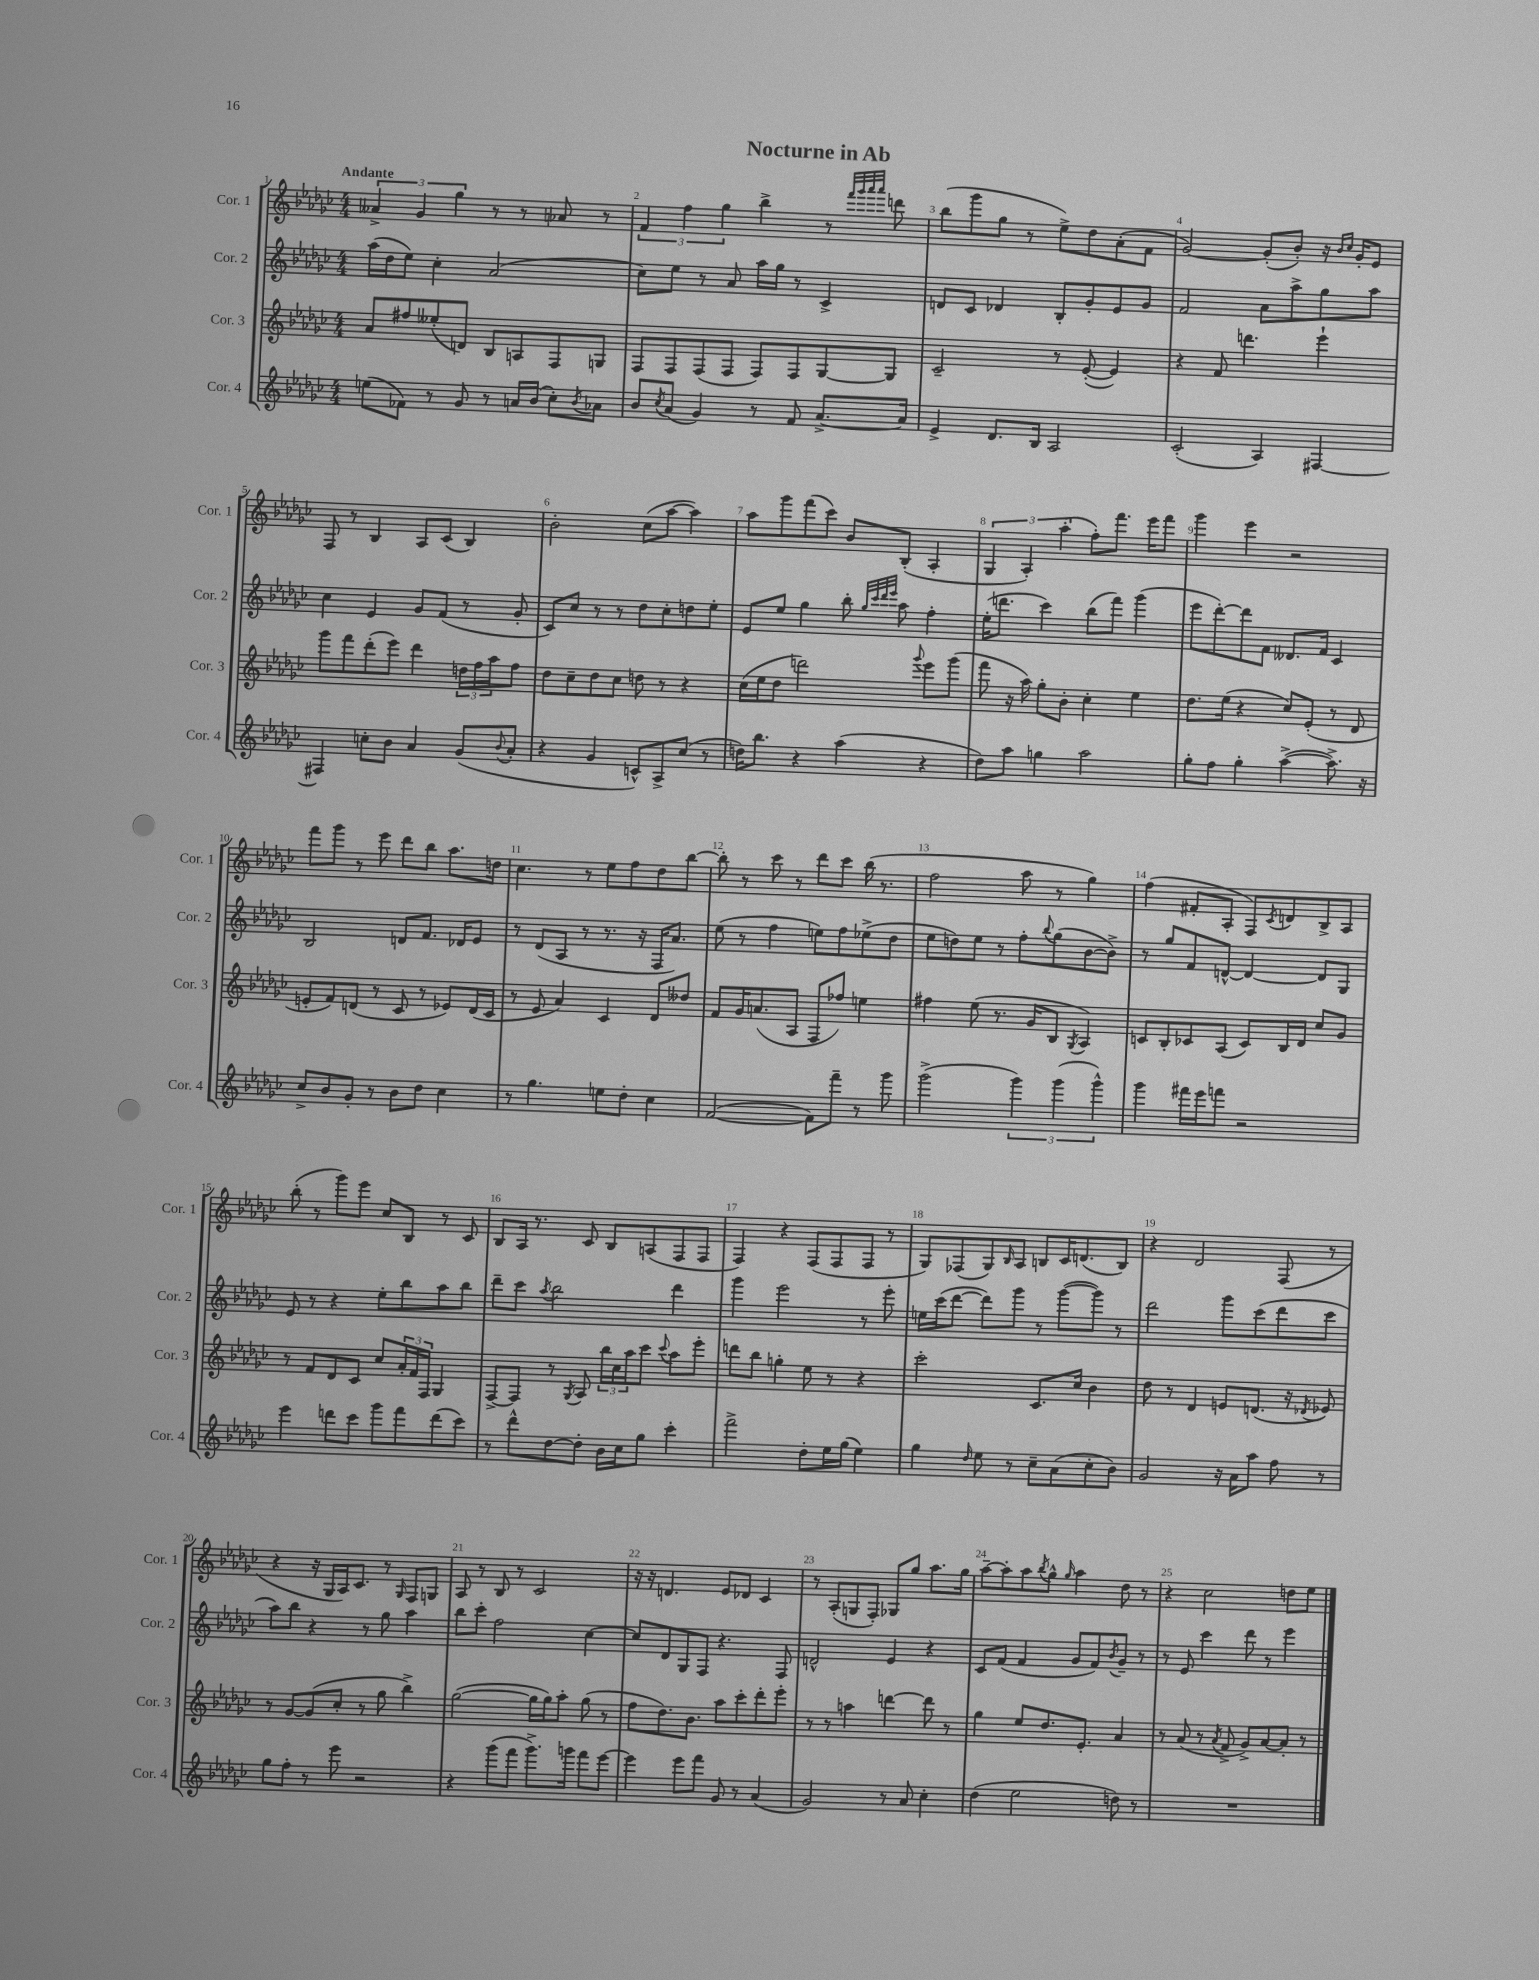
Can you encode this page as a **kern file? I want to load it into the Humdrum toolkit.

**kern	**kern	**kern	**kern
*part4	*part3	*part2	*part1
*staff4	*staff3	*staff2	*staff1
*I"Cor. 4	*I"Cor. 3	*I"Cor. 2	*I"Cor. 1
*I'Cor. 4	*I'Cor. 3	*I'Cor. 2	*I'Cor. 1
*clefG2	*clefG2	*clefG2	*clefG2
*k[b-e-a-d-g-c-]	*k[b-e-a-d-g-c-]	*k[b-e-a-d-g-c-]	*k[b-e-a-d-g-c-]
*M4/4	*M4/4	*M4/4	*M4/4
=1	=1	=1	=1
!	!	!	!LO:TX:a:B:t=Andante
(8een\L	8a-/L	(16aa-\LL	6a--X^/
.	.	16dd-\J	.
8f-X\J)	8ff#X/	8ee-\J)	.
.	.	.	6g-/
8r	(8ee--X'/	4cc-'\	.
.	.	.	6gg-\
8g-/	8dn/J)	.	.
8r	8B-/L	(2a-/	8r
16an/LL	8An/	.	8r
(16b-/JJ	.	.	.
8cc-'\L)	8F/	.	8a-X/
8qb-/	.	.	.
8a-X\J	8Gn/J	.	8r
=2	=2	=2	=2
8b-/L	8F/L	8cc-\L)	6f/
8qcc-/	.	.	.
(8a-/J	8F/	8ee-\J	.
.	.	.	6ff\
4g-/)	(8F/	8r	.
.	.	.	6gg-\
.	8F/J	8a-/	.
8r	8F/L)	16aa-\LL	4bb-^\
.	.	16gg-\JJ	.
8f/	8F/	8r	.
[8.a-^/L	[8G-/	4c-^/	8r
.	.	.	32qqfff/LLL
.	.	.	32qqggg-/
.	.	.	32qqaaa-/
.	.	.	32qqaaa-/JJJ
.	8G-/J]	.	8dddn\
16a-/Jk]	.	.	.
=3	=3	=3	=3
4e-^/	2c-~/	8dn/L	(8bb-\L
.	.	8c-/J	8ggg-\
8.d-/L	.	4d-X/	8gg-\J
.	.	.	8r
16B-/Jk	.	.	.
2A-/	8r	8B-'/L	8ee-^\L)
.	([8e-'/	8g-'/	8dd-\
.	4e-/])	8e-/	(8a-'\
.	.	8g-/J	8f\J
=4	=4	=4	=4
(2c-'/	4r	2f/	[2g-/)
.	8f/	.	.
.	4.dddn\	.	.
4A-/)	.	8a-\L	(8g-'/L]
.	.	8aa-^\	8b-'/J)
[4F#X/	4eee-`\	8gg-\	16r
.	.	.	16qqb-/LL
.	.	.	16qqcc-/JJ
.	.	.	16g-'/KL
.	.	8aa-\J	8e-/J
!!LO:LB:g=z
=5	=5	=5	=5
4F#X/]	8ggg-\L	4cc-\	8F/
.	8fff\	.	8r
8ccn'\L	(8ddd-'\	4e-/	4B-/
8b-\J	8eee-\J)	.	.
4a-/	4ddd-\	8g-/L	8A-/L
.	.	(8f/J	(8c-/J
(8g-/L	24ddn\LL	8r	4B-/)
.	24ff\	.	.
.	24aa-\J	.	.
8qqb-/	.	.	.
8a-'/J	8ff\J	8g-'/	.
=6	=6	=6	=6
4r	8dd-\L	8c-/L)	2b-'\
.	8cc-~\	8cc-/J	.
4g-/	8dd-\	8r	.
.	8cc-\J	8r	.
8cn^^/L)	8ddn\	8dd-\L	(8cc-\L
8A-^/	8r	8cc-'\	[8aa-\J
(8cc-/J	4r	8ddn\	4aa-\])
8r	.	8ee-'\J	.
=7	=7	=7	=7
16ddn\KL)	(16cc-\LL	8e-/L	8aa-\L
8.bb-\J	16ee-\J	.	.
.	8dd-\J	8ee-/J	8ggg-\
4r	2dddn\)	4gg-\	(8fff\
.	.	.	8ccc-\J)
(4aa-\	.	8bb-'\	8b-/L
.	.	32qqgg-/LLL	.
.	.	32qqccc-/	.
.	.	32qqddd-/	.
.	.	32qqeee-/JJJ	.
.	.	8aa-\	(8B-'/J
.	8qqggg-/	.	.
4r	8eee-\L	4ff'\	4A-'/
.	(8ggg-\J	.	.
=8	=8	=8	=8
8dd-\L)	8fff\	(16ee-'\KL	6G-/
.	.	8.dddn\J	.
8aa-\J	16r	.	.
.	.	.	6A-'/)
.	16aa-\)	.	.
4ggn\	8gg-'\L	4ccc-\)	.
.	.	.	(6aa-'\
.	8b-'\J	.	.
2aa-\	4cc-'\	(8bb-\L	8ff'\L)
.	.	8fff\J)	8.fff\J
.	4ee-\	(4ggg-\	.
.	.	.	16eee-\KL
.	.	.	8fff\J
=9	=9	=9	=9
8gg-'\L	8.dd-\L	8eee-\L	4ggg-\
8ff\J	.	[8ddd-'\)	.
.	(16ee-\Jk	.	.
4gg-'\	4r	8ddd-\]	4eee-\
.	.	8f\J	.
([4aa-^\	8cc-/L)	8.d--X/L	2r
.	(8e-'/J	.	.
.	.	16f/Jk	.
8.aa-^\])	8r	4c-/	.
.	8d-/	.	.
16r	.	.	.
!!LO:LB:g=z
=10	=10	=10	=10
8cc-^/L	8en'/L	2B-/	8fff\L
8b-/	8f/)	.	8ggg-\J
8g-'/J	(8dn/J	.	8r
8r	8r	.	8eee-\
8b-\L	8c-/	8dn/L	8ddd-\L
8dd-\J	8r	8.f/J	8bb-\J
4cc-\	8e-X/L)	.	8.aa-\L
.	.	16d-X/KL	.
.	(16d/L	8e-/J	.
.	16c-/JJ	.	16ddn\Jk
=11	=11	=11	=11
8r	8r	8r	4.cc-\
4.gg-\	8e-/	(8d-/L	.
.	4a-/)	8A-/J	.
.	.	8r	8r
8een\L	4c-/	8.r	8ee-\L
8dd-'\J	.	.	8ff\
.	.	16r	.
4cc-\	8d-/L	16F/KL	8dd-\
.	.	8.a-/J)	.
.	8dd--X/J	.	[8bb-\J
=12	=12	=12	=12
([2f/	8f/L	(8ee-\	8bb-'\]
.	16g-/K	8r	8r
.	(8.an/	.	.
.	.	4ff\	8ccc-\
.	8A-/J	.	8r
8f\L])	8F/L	8een\L)	8ddd-\L
8fff~\J	8ff-X/J)	8ff\	8ccc-\J
8r	4een\	(8ee-X^\	(16bb-\
.	.	.	8.r
8ggg-\	.	8dd-\J	.
=13	=13	=13	=13
(2ggg-^\	4ff#X\	8ee-\L	2ff\
.	.	8ddn\)	.
.	(8ee-\	8ee-\J	.
.	8.r	8r	.
6ggg-\)	.	8ff'\L	8aa-\
.	16g-/KL	.	.
.	.	8qqbb-/	.
.	8B-/J	(8gg-\	8r
(6ggg-\	.	.	.
.	8qG-/	.	.
.	4A-/)	[8b-\	4gg-\)
6ggg-^^\)	.	.	.
.	.	8b-^\J])	.
=14	=14	=14	=14
4ggg-\	8cn/L	8r	(4ff\
.	8B-'/	8gg-/L	.
16fff#X\LL	8c-X/	8f/	8f#X'/L
16eee-\J	.	.	.
8fffn\J	(8A-/J	[8dn^^/J	8A-'/J
2r	8c-/L)	4d/_	8F/L)
.	.	.	8qc-/
.	16B-/L	.	8dn/
.	16d-/JJ	.	.
.	8cc-/L	8d/L]	8B-^/
.	8g-/J	8G-/J	8A-/J
!!LO:LB:g=z
=15	=15	=15	=15
4eee-\	8r	8e-/	(8bb-'\
.	8f/L	8r	8r
8dddn\L	8d-/	4r	8ggg-\L)
8ccc-\J	8c-/J	.	8eee-\J
8ggg-\L	8cc-/L	8ee-'\L	8cc-/L
8fff\	24a-'/L	8bb-\	8B-/J
.	24f/	.	.
.	24F/JJ	.	.
(8ddd\	4G-/	8aa-\	8r
8ccc-\J)	.	8bb-\J	8c-/
=16	=16	=16	=16
8r	[8F^/L	8ddd-~\L	8B-/L
8ddd-^^\L	8F/J]	8ccc-\J	16A-/Jk
.	.	.	8.r
.	.	8qaa-/	.
[8dd-\	8r	2bb-\	.
.	8qG-/	.	.
8dd-'\J]	8A-/	.	8c-/
16b-\LL	24bb-\LL	.	8B-/L
.	24cc-\	.	.
16cc-\J	.	.	.
.	24aa-\J	.	.
8gg-\J	8ccc-\J	.	(8An/
.	8qqccc-/	.	.
4ccc-'\	8aa-\L	4ddd-\	8F/
.	8eee-'\J	.	8F/J
=17	=17	=17	=17
2fff^\	8dddn\L	4ggg-\	4F/)
.	8bb-\J	.	.
.	4ggn'\	2eee-\	4r
8dd-'\L	8ee-\	.	(8F/L
16ee-\L	8r	.	8F/
(16gg-\JJ	.	.	.
4ee-\)	4r	8r	8F/J
.	.	8eee-'\	8r
=18	=18	=18	=18
4gg-\	2ccc-'\	16een\LL	8G-/L)
.	.	(16ccc-\J	.
.	.	[8ddd-\J	(8F-X/
16qqdd-/	.	.	.
8ee-\	.	8ddd-\L])	8G-/)
.	.	.	16qqB-/
8r	.	8ggg-\J	8A-/J
8cc-~\L	8.c-/L	8r	8Bn/L
(8a-\	.	([8ggg-\L	16c-/K
.	16cc-/Jk	.	(8.dn/
8cc-'\	4b-\	8ggg-\J])	.
8b-\J)	.	8r	8B/J)
=19	=19	=19	=19
2g-/	8dd-\	2ddd-\	4r
.	8r	.	.
.	4d-/	.	2d-/
16r	8en/L	8ggg-\L	.
16a-\KL	.	.	.
8aa-\J	(8.dn/J	(8ccc-\	.
8ff\	.	8ddd-\	(8F/
.	16r	.	.
.	8qd-X/	.	.
8r	8e-X/)	8ccc-\J	8r
!!LO:LB:g=z
=20	=20	=20	=20
8gg-\L	8r	8aa-\L)	4r
8ff'\J	[8g-/L	8bb-\J	.
8r	(8g-/]	4r	16r
.	.	.	16G-/LL
8eee-\	8cc-'/J	.	16A-/J)
.	.	.	8.c-/J
2r	8r	8r	.
.	8gg-\	8gg-\	8r
.	.	.	16qqG-/
.	4bb-^\)	4aa-\	8F/L
.	.	.	8Gn/J
=21	=21	=21	=21
4r	([2gg-\	8bb-\L	8A-/
.	.	8ccc-'\J	8r
(8ggg-\L	.	2ff\	8B-/
8fff\J	.	.	8r
8.ggg-^\L)	16gg-\LL]	.	2c-/
.	16gg-\J)	.	.
.	8aa-'\J	.	.
16gggn\Jk	.	.	.
8fff\L	(8gg-\	[4cc-\	.
[8eee-\J	8r	.	.
=22	=22	=22	=22
4eee-\]	8ff\L	8cc-/L]	16r
.	.	.	16r
.	8.dd-\)	8d-/	4.dn/
8eee-\L	.	8G-/	.
.	8.b-\J	.	.
8fff\J	.	8F/J	.
8g-/	8aa-\L	4.r	8e-/L
8r	8ccc-'\	.	8d-X/J
(4a-/	8ddd-'\	.	4c-/
.	8eee-'\J	8F/	.
=23	=23	=23	=23
2g-/)	8r	2dn^^/	8r
.	8r	.	(8A-'/L
.	4aan\	.	8Gn/
.	.	.	8F'/J)
8r	[4dddn\	4e-/	8G-X/L
8a-/	.	.	8gg-/J
4cc-'\	8ddd\]	4r	8.aa-\L
.	8r	.	.
.	.	.	16gg-\Jk
=24	=24	=24	=24
(4dd-\	4gg-\	8c-/L	[8aa-~\L
.	.	(8f/J	8aa-'\]
2ee-\	8ee-/L	4f/	8aa-\
.	.	.	8qbb-/
.	8.dd-/	.	8gg-^^\J
.	.	.	16qqgg-/
.	.	8g-/L	4aa-\
.	8.e-'/J	.	.
.	.	8f/)	.
.	.	8qb-/	.
8ddn\)	4a-/	8g-~/J	8dd-\
8r	.	8r	8r
=25	=25	=25	=25
1r	8r	8r	4r
.	(8a-/	8e-/	.
.	8r	4ccc-\	2cc-\
.	8qa-/	.	.
.	8f^/	.	.
.	8g-^/L)	8ddd-\	.
.	[8a-/	8r	.
.	8a-'/J]	4eee-\	8ddn\L
.	8r	.	8ee-\J
==	==	==	==
*-	*-	*-	*-
